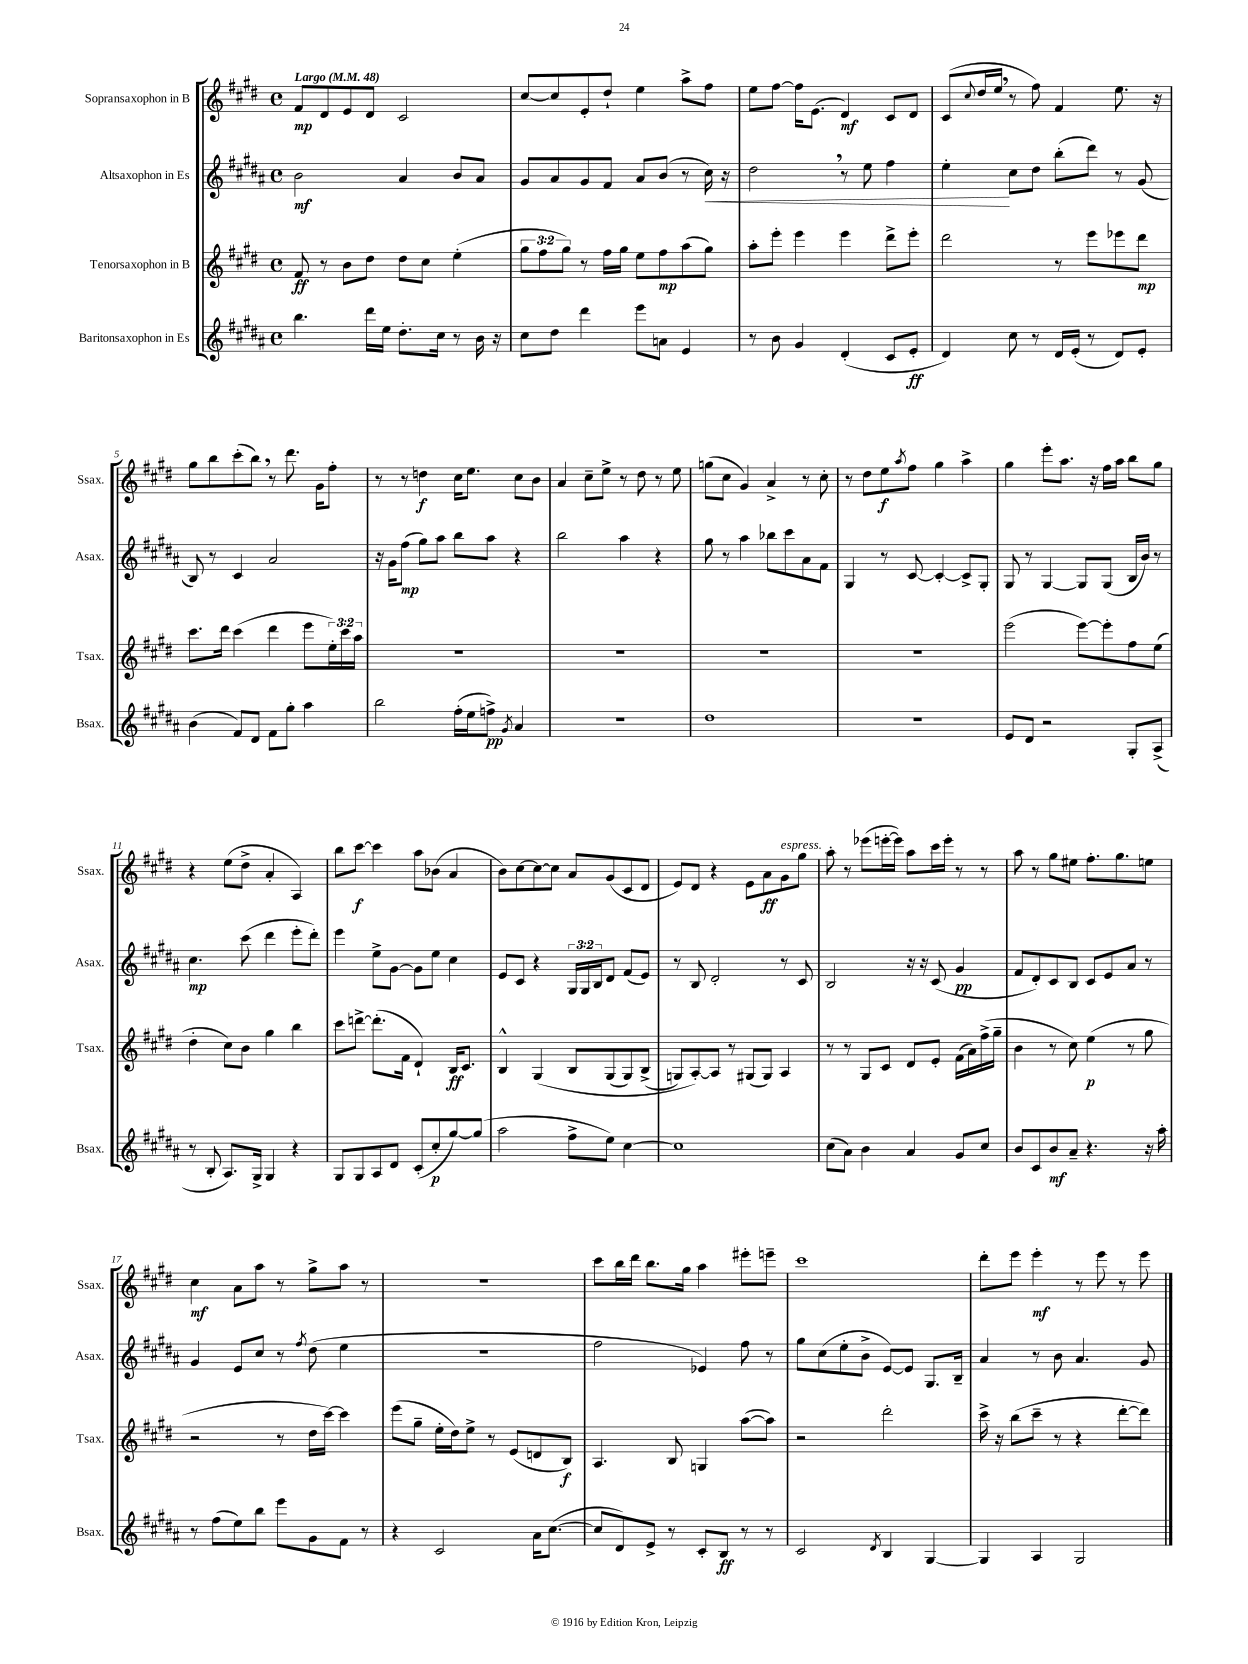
<<
\new StaffGroup <<
\new Staff = "s0" \with { instrumentName = "Sopransaxophon in B" shortInstrumentName = "Ssax." } {
    \clef treble \key e \major \defaultTimeSignature \time 4/4 \tempo "Largo" 4 = 48
    fis'8\mp dis'8 e'8 dis'8 cis'2 |
    cis''8~ cis''8 e'8-. dis''8-! e''4 a''8-> fis''8 |
    e''8 fis''8~ fis''16 e'8.( dis'4\mf) cis'8 dis'8 |
    cis'8( \appoggiatura { cis''8 } dis''16 e''16 \breathe r8 fis''8) fis'4 e''8. r16 |
    gis''8 b''8 cis'''8-.( b''8) \breathe r8 dis'''8. gis'16 fis''8-. |
    r8 r8 d''4\f cis''16 e''8. cis''8 b'8 |
    a'4 cis''8-- e''8-> r8 dis''8 r8 e''8 |
    g''8( cis''8 gis'4) a'4-> r8 cis''8-. |
    r8 dis''8 e''8\f \acciaccatura { a''8 } fis''8 gis''4 a''4-> |
    gis''4 e'''8-. a''8. r16 fis''16 a''16 b''8 gis''8 |
    r4 e''8( dis''8-> a'4-. a4) |
    b''8 cis'''8~\f cis'''4 a''8 bes'8( a'4 |
    b'8) cis''8~ cis''8~ cis''8 a'8 gis'8( cis'8 dis'8 |
    e'8) dis'8 r4 e'8 a'8\ff gis'8^\markup { \italic "espress." } gis''8 |
    a''8-. r8 ees'''8( e'''16~-. e'''16) a''8 cis'''16 e'''16-. r8 r8 |
    a''8 r8 gis''8 eis''8 fis''8.-. gis''8. e''8 |
    cis''4\mf a'8 a''8 r8 gis''8-> a''8 r8 |
    R1 |
    cis'''8 b''16 dis'''16 b''8. gis''16 a''4 eis'''8-. e'''8-- |
    cis'''1 |
    dis'''8-. e'''8 e'''4-.\mf r8 e'''8 r8 e'''8 \bar "|." |
}
\new Staff = "s1" \with { instrumentName = "Altsaxophon in Es" shortInstrumentName = "Asax." } {
    \clef treble \key b \major \defaultTimeSignature \time 4/4 \override Staff.TupletNumber.text = #tuplet-number::calc-fraction-text
    b'2\mf ais'4 b'8 ais'8 |
    gis'8 ais'8 gis'8 fis'8 ais'8 b'8( r8 cis''16\<) r16 |
    dis''2 \breathe r8 e''8 fis''4 |
    e''4-.\! cis''8 dis''8 b''8-.( dis'''8) r8 gis'8( |
    b8) r8 cis'4 ais'2 |
    r16 gis'16 fis''8\mp( gis''8) ais''8 b''8 ais''8 r4 |
    b''2 ais''4 r4 |
    gis''8 r8 ais''4 bes''8 cis'''8 ais'8 fis'8 |
    gis4 r8 cis'8~ cis'4~-. cis'8-> gis8-. |
    gis8 r8 gis4~ gis8 gis8( b16 b'16) r8 |
    cis''4.\mp cis'''8( dis'''4 e'''8-. dis'''8-.) |
    e'''4 e''8-> gis'8~ gis'8 e''8 cis''4 |
    e'8 cis'8 r4 \tuplet 3/2 { gis16 gis16 b16 } dis'8 fis'8( e'8) |
    r8 b8 dis'2-. r8 cis'8 |
    b2 r16 r16 cis'8( gis'4\pp |
    fis'8 dis'8-.) cis'8 b8 cis'8 e'8 ais'8 r8 |
    gis'4 e'8 cis''8 r8 \acciaccatura { fis''8 } dis''8( e''4 |
    R1 |
    fis''2 ees'4) fis''8 r8 |
    gis''8 cis''8( e''8-. b'8-> e'8~) e'8 gis8. b16-- |
    ais'4 r8 b'8 ais'4. gis'8 \bar "|." |
}
\new Staff = "s2" \with { instrumentName = "Tenorsaxophon in B" shortInstrumentName = "Tsax." } {
    \clef treble \key e \major \defaultTimeSignature \time 4/4 \override Staff.TupletNumber.text = #tuplet-number::calc-fraction-text
    fis'8\ff r8 b'8 dis''8 dis''8 cis''8 e''4-.( |
    \tuplet 3/2 { gis''8 fis''8 gis''8) } r8 fis''16 gis''16 e''8 fis''8\mp a''8( gis''8) |
    a''8-. e'''8-. e'''4 e'''4 dis'''8-> e'''8-. |
    dis'''2 r8 e'''8 ees'''8 dis'''8\mp |
    cis'''8. dis'''16 cis'''4( dis'''4 e'''8 \tuplet 3/2 { e''16-.) cis'''16 a''16 } |
    R1 |
    R1 |
    R1 |
    R1 |
    e'''2( e'''8~) e'''8-. fis''8 e''8( |
    dis''4-. cis''8) b'8 gis''4 b''4 |
    cis'''8 d'''8~-> d'''8.-.( fis'16 dis'4-!) b16\ff cis'8. |
    b4-^ gis4\( b8 gis8( gis8) b8->( |
    g8) a8~-.\) a8 r8 gis8( gis8) a4 |
    r8 r8 gis8 cis'8 dis'8 e'8-. fis'16( a'16) fis''16->( gis''16-- |
    b'4 r8 cis''8) e''4\p( r8 gis''8 |
    r2 r8 dis''16 cis'''16~) cis'''4 |
    e'''8( gis''8-- e''16-. dis''16) e''8-> r8 e'8( d'8 b8\f) |
    a4. b8 g4 a''8~( a''8) |
    r2 dis'''2-. |
    cis'''16-> r16 b''8( cis'''8-- r8 r4 dis'''8~-. dis'''8) \bar "|." |
}
\new Staff = "s3" \with { instrumentName = "Baritonsaxophon in Es" shortInstrumentName = "Bsax." } {
    \clef treble \key b \major \defaultTimeSignature \time 4/4
    b''4. dis'''16 e''16 dis''8.-. cis''16 r8 b'16 r16 |
    cis''8 dis''8 dis'''4 e'''8 a'8 e'4 |
    r8 b'8 gis'4 dis'4-.( cis'8 e'8-.\ff |
    dis'4) cis''8 r8 dis'16 e'16-.( r8 dis'8) e'8-. |
    b'4( fis'8) dis'8 fis'8 gis''8-. ais''4 |
    b''2 fis''16-.( e''16 f''8->\pp) \acciaccatura { gis'8 } ais'4 |
    R1 |
    dis''1 |
    R1 |
    e'8 dis'8 r2 gis8-. ais8->( |
    r8 b8-. ais8.) gis16-> gis4 r4 |
    gis8 gis8 ais8 dis'8 cis'8-.( cis''8-.\p gis''8~) gis''8( |
    ais''2 fis''8-> e''8) cis''4~ |
    cis''1 |
    cis''8( ais'8) b'4 ais'4 gis'8 cis''8 |
    b'8 cis'8 b'8\mf ais'8-- r4. r16 ais''16-. |
    r8 fis''8( e''8) b''8 e'''8 gis'8 fis'8 r8 |
    r4 cis'2 ais'16 cis''8.~( |
    cis''8 dis'8) e'8-> r8 cis'8-. b8\ff r8 r8 |
    cis'2 \acciaccatura { dis'8 } b4 gis4~ |
    gis4 ais4 gis2 \bar "|." |
}
>>
>>
